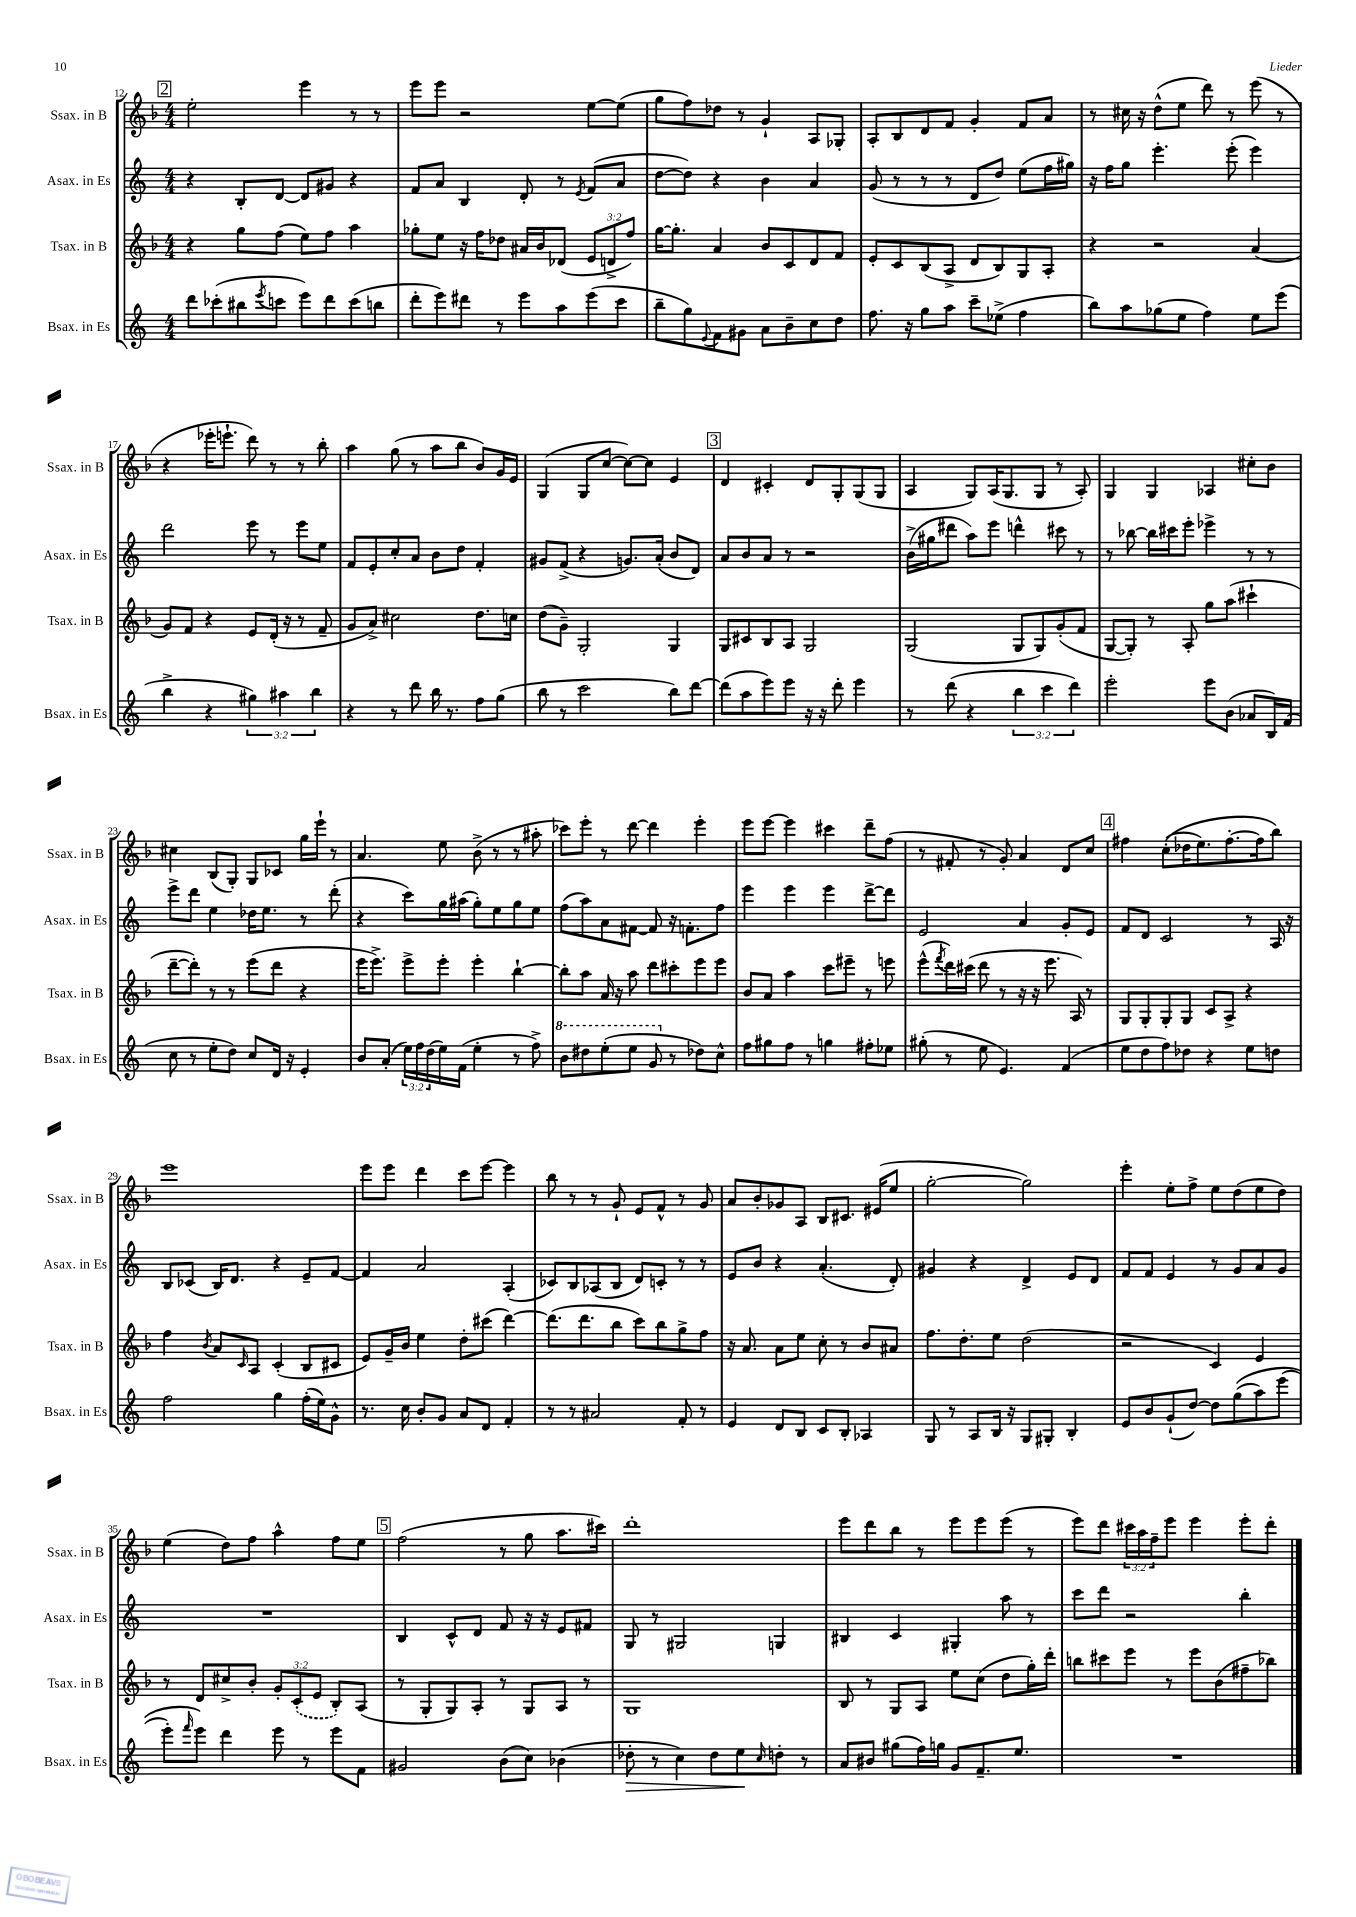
<<
\new StaffGroup <<
\new Staff = "s0" \with { instrumentName = "Ssax. in B" shortInstrumentName = "Ssax. in B" } {
    \clef treble \key f \major \numericTimeSignature \time 4/4 \override Staff.TupletNumber.text = #tuplet-number::calc-fraction-text
    \mark \markup { \box "2" } e''2-. e'''4 r8 r8 |
    e'''8 e'''8 r2 e''8~ e''8( |
    g''8 f''8) des''8 r8 g'4-! a8 ges8-. |
    a8-. bes8 d'8 f'8 g'4-. f'8 a'8 |
    r8 cis''16 r16 d''8-^( e''8 d'''8) r8 e'''8( r8 |
    r4 ees'''16-. e'''8.-! d'''8) r8 r8 bes''8-. |
    a''4 g''8( r8 a''8 bes''8 bes'8) g'16 e'16 |
    g4( g8 c''8~ c''8~) c''8 e'4 |
    \mark \markup { \box "3" } d'4 cis'4-. d'8 g8-. g8( g8 |
    a4 g8) a16( g8. g8 r8 a8-.) |
    g4 g4 aes4 cis''8-. bes'8 |
    cis''4 bes8( g8-.) g8 ces'8 g''16 e'''16-! r8 |
    a'4. e''8 bes'8->( r8 r8 ais''8-. |
    ces'''8) e'''8-. r8 d'''8~ d'''4 e'''4-. |
    e'''8 e'''8~ e'''4 cis'''4 d'''8-- f''8( |
    r8 fis'8-. r8 g'8-.) a'4 d'8 c''8 |
    \mark \markup { \box "4" } fis''4 c''8-.(\( des''16 e''8.) fis''8.~-. fis''16 bes''8\) |
    e'''1 |
    e'''8 e'''8 d'''4 c'''8 e'''8~ e'''4 |
    bes''8 r8 r8 g'8-! e'8 f'8-^ r8 g'8 |
    a'8 bes'8-. ges'8 a8 bes8 cis'8. eis'16( e''8 |
    g''2~-. g''2) |
    e'''4-. e''8-. f''8-> e''8 d''8( e''8 d''8) |
    e''4( d''8) f''8 a''4-^ f''8 e''8 |
    \mark \markup { \box "5" } f''2( r8 g''8 a''8. cis'''16) |
    d'''1-. |
    e'''8 d'''8 bes''8 r8 e'''8 e'''8 e'''8( r8 |
    e'''8) d'''8 \tuplet 3/2 { cis'''16 a''16 f''16-- } e'''8 e'''4 e'''8-. d'''8-. \bar "|." |
}
\new Staff = "s1" \with { instrumentName = "Asax. in Es" shortInstrumentName = "Asax. in Es" } {
    \clef treble \key c \major \numericTimeSignature \time 4/4
    \mark \markup { \box "2" } r4 b8-. d'8~ d'8 gis'8 r4 |
    f'8 a'8 b4 d'8-. r8 \acciaccatura { e'8 } f'8( a'8 |
    d''8~ d''8) r4 b'4 a'4 |
    g'8( r8 r8 r8 d'8 d''8) e''8( f''16 gis''16) |
    r16 f''16 g''8 e'''4.-. e'''8-.( e'''4) |
    d'''2 e'''8 r8 e'''8 e''8 |
    f'8 e'8-. c''8-. a'8 b'8 d''8 f'4-. |
    gis'8 f'8->( r4 g'8.) a'16-.( b'8 d'8) |
    \mark \markup { \box "3" } a'8 b'8 a'8 r8 r2 |
    b'16->( gis''16 dis'''8 a''8) e'''8 d'''4-^ cis'''8 r8 |
    r8 bes''8~ bes''16 cis'''16 e'''8-. ees'''4-> r8 r8 |
    e'''8-> d'''8 e''4 des''16 e''8. r8 d'''8-.( |
    r4 c'''8) g''16 ais''16( g''8-.) e''8 g''8 e''8 |
    f''8( a''8) a'8 fis'8~ fis'8 r16 f'8.-. f''8 |
    e'''4 e'''4 e'''4 d'''8~-> d'''8 |
    e'2 a'4 g'8-. e'8 |
    \mark \markup { \box "4" } f'8 d'8 c'2 r8 a16 r16 |
    b8 ces'8( b16) d'8. r4 e'8-- f'8~ |
    f'4 a'2 a4-.( |
    ces'8) b8 aes8( b8 d'8) c'8-. r8 r8 |
    e'8 b'8 r4 a'4.-.( d'8-.) |
    gis'4 r4 d'4-> e'8 d'8 |
    f'8 f'8 e'4 r8 g'8 a'8 g'8 |
    R1 |
    \mark \markup { \box "5" } b4 c'8-^ d'8 f'8 r16 r16 e'8 fis'8 |
    g8 r8 gis2 g4 |
    bis4 c'4 gis4-. a''8 r8 |
    c'''8 d'''8 r2 b''4-. \bar "|." |
}
\new Staff = "s2" \with { instrumentName = "Tsax. in B" shortInstrumentName = "Tsax. in B" } {
    \clef treble \key f \major \numericTimeSignature \time 4/4 \override Staff.TupletNumber.text = #tuplet-number::calc-fraction-text
    \mark \markup { \box "2" } r4 g''8 f''8( e''8) f''8 a''4 |
    ges''8-. e''8 r16 f''16 des''8 ais'16 bes'16 des'8( \tuplet 3/2 { e'8 d'8-> f''8) } |
    g''16~ g''8.-. a'4 bes'8 c'8 d'8 f'8 |
    e'8-. c'8 bes8( a8-> d'8 bes8) g8 a8-. |
    r4 r2 a'4( |
    g'8) f'8 r4 e'8 d'16-.( r16 r8 f'8-- |
    g'8 a'8->) cis''2 d''8. c''16 |
    d''8( g'8--) g2-. g4 |
    \mark \markup { \box "3" } g8 cis'8 bes8 a8 g2 |
    g2( g8 g8) g'8-.( f'8 |
    g8~ g8-.) r8 a8-. g''8 a''8( cis'''4-! |
    d'''8~-- d'''8-.) r8 r8 e'''8( d'''8 r4 |
    e'''16 e'''8.->) e'''8-> e'''8-. e'''4-. bes''4~-! |
    bes''8-. a''8 a'16 r16 a''8 d'''8 cis'''8-. e'''8 e'''8 |
    bes'8 a'8 a''4 c'''8 eis'''8-- r8 e'''8 |
    e'''8-^( \acciaccatura { f'''8 } d'''16) cis'''16( d'''8 r8 r16 r16 e'''8. a16) r8 |
    \mark \markup { \box "4" } g8 g8-. g8-. g8 c'8 a8-> r4 |
    f''4 \acciaccatura { bes'8 } a'8 \grace { c'16 } a8 c'4-.( bes8 cis'8 |
    e'8) g'16-- bes'16 e''4 d''8-. cis'''8( d'''4~) |
    d'''8.( d'''8. bes''8 c'''8) bes''8 g''8-> f''8 |
    r16 a'8. a'8 e''8 c''8-. r8 bes'8 ais'8 |
    f''8. d''8.-. e''8 d''2( |
    r2 c'4) e'4 |
    r8 d'8 cis''8-> bes'8-. \tuplet 3/2 { g'8-. \once \slurDashed c'8-.( e'8 } bes8-.) a8( |
    \mark \markup { \box "5" } r8 g8-. g8) a8-. r8 g8 a8 r8 |
    g1 |
    bes8 r8 g8 a8 e''8 c''8( d''8 g''16-.) d'''16-. |
    b''8 cis'''8 e'''8 r8 e'''8 bes'8( fis''8-- bes''8) \bar "|." |
}
\new Staff = "s3" \with { instrumentName = "Bsax. in Es" shortInstrumentName = "Bsax. in Es" } {
    \clef treble \key c \major \numericTimeSignature \time 4/4 \override Staff.TupletNumber.text = #tuplet-number::calc-fraction-text
    \mark \markup { \box "2" } d'''8 ces'''8-.( bis''8 \acciaccatura { e'''8 } c'''8 e'''8) d'''8 c'''8( b''8 |
    d'''8-. e'''8) dis'''8 r8 e'''8 a''8 e'''8( c'''8 |
    b''8-- g''8) \appoggiatura { e'8 } f'8 gis'8 a'8 b'8-- c''8 d''8 |
    f''8. r16 g''8 a''8 c'''8-- ees''8->( f''4 |
    b''8) a''8 ges''8( e''8 f''4) e''8 e'''8( |
    b''4-> r4 \tuplet 3/2 { gis''4) ais''4 b''4 } |
    r4 r8 d'''8 b''16 r8. f''8 g''8( |
    b''8 r8 c'''2 b''8) d'''8~ |
    \mark \markup { \box "3" } d'''8( a''8 e'''8) e'''8 r16 r16 d'''8-. e'''4 |
    r8 d'''8( r4 \tuplet 3/2 { b''4 c'''4 d'''4) } |
    e'''2-. e'''8 b'8( aes'8 b16) f'16( |
    c''8 r8 e''8-. d''8) c''8 d'16 r16 e'4-. |
    b'8 a'8-.( \tuplet 3/2 { e''16) f''16 d''16( } e''16) f'16( e''4-. r8 f''8->) |
    \ottava #1 b''8 dis'''8 e'''8-.( e'''8 g''8 \ottava #0 r8 des''8) c''8-^ |
    f''8 gis''8 f''8 r8 g''4 fis''8-. ees''8 |
    gis''8-.( r8 e''8 e'4.) f'4( |
    \mark \markup { \box "4" } e''8 d''8 f''8) des''8 r4 e''8 d''8 |
    f''2 g''4 f''16-.( e''16) g'8-^ |
    r8. c''16 b'8-. g'8 a'8 d'8 f'4-. |
    r8 r8 ais'2 f'8-. r8 |
    e'4 d'8 b8 c'8 b8-. aes4 |
    g8 r8 a8 b16 r16 g8 gis8-. b4-. |
    e'8 b'8 g'8-!( d''8~) d''8 g''8(\( a''8) e'''8( |
    e'''8-.) \grace { f'''16 } e'''8\) d'''4 e'''8 r8 e'''8 f'8 |
    \mark \markup { \box "5" } gis'2 b'8( c''8) bes'4( |
    des''8-.\> r8 c''4) des''8 e''8\! \grace { c''16 } d''8-. r8 |
    a'8 bis'8 gis''8( f''16) g''16 g'8 f'8.-- e''8. |
    R1 \bar "|." |
}
>>
>>
\layout { \context { \Score currentBarNumber = #12 } }
